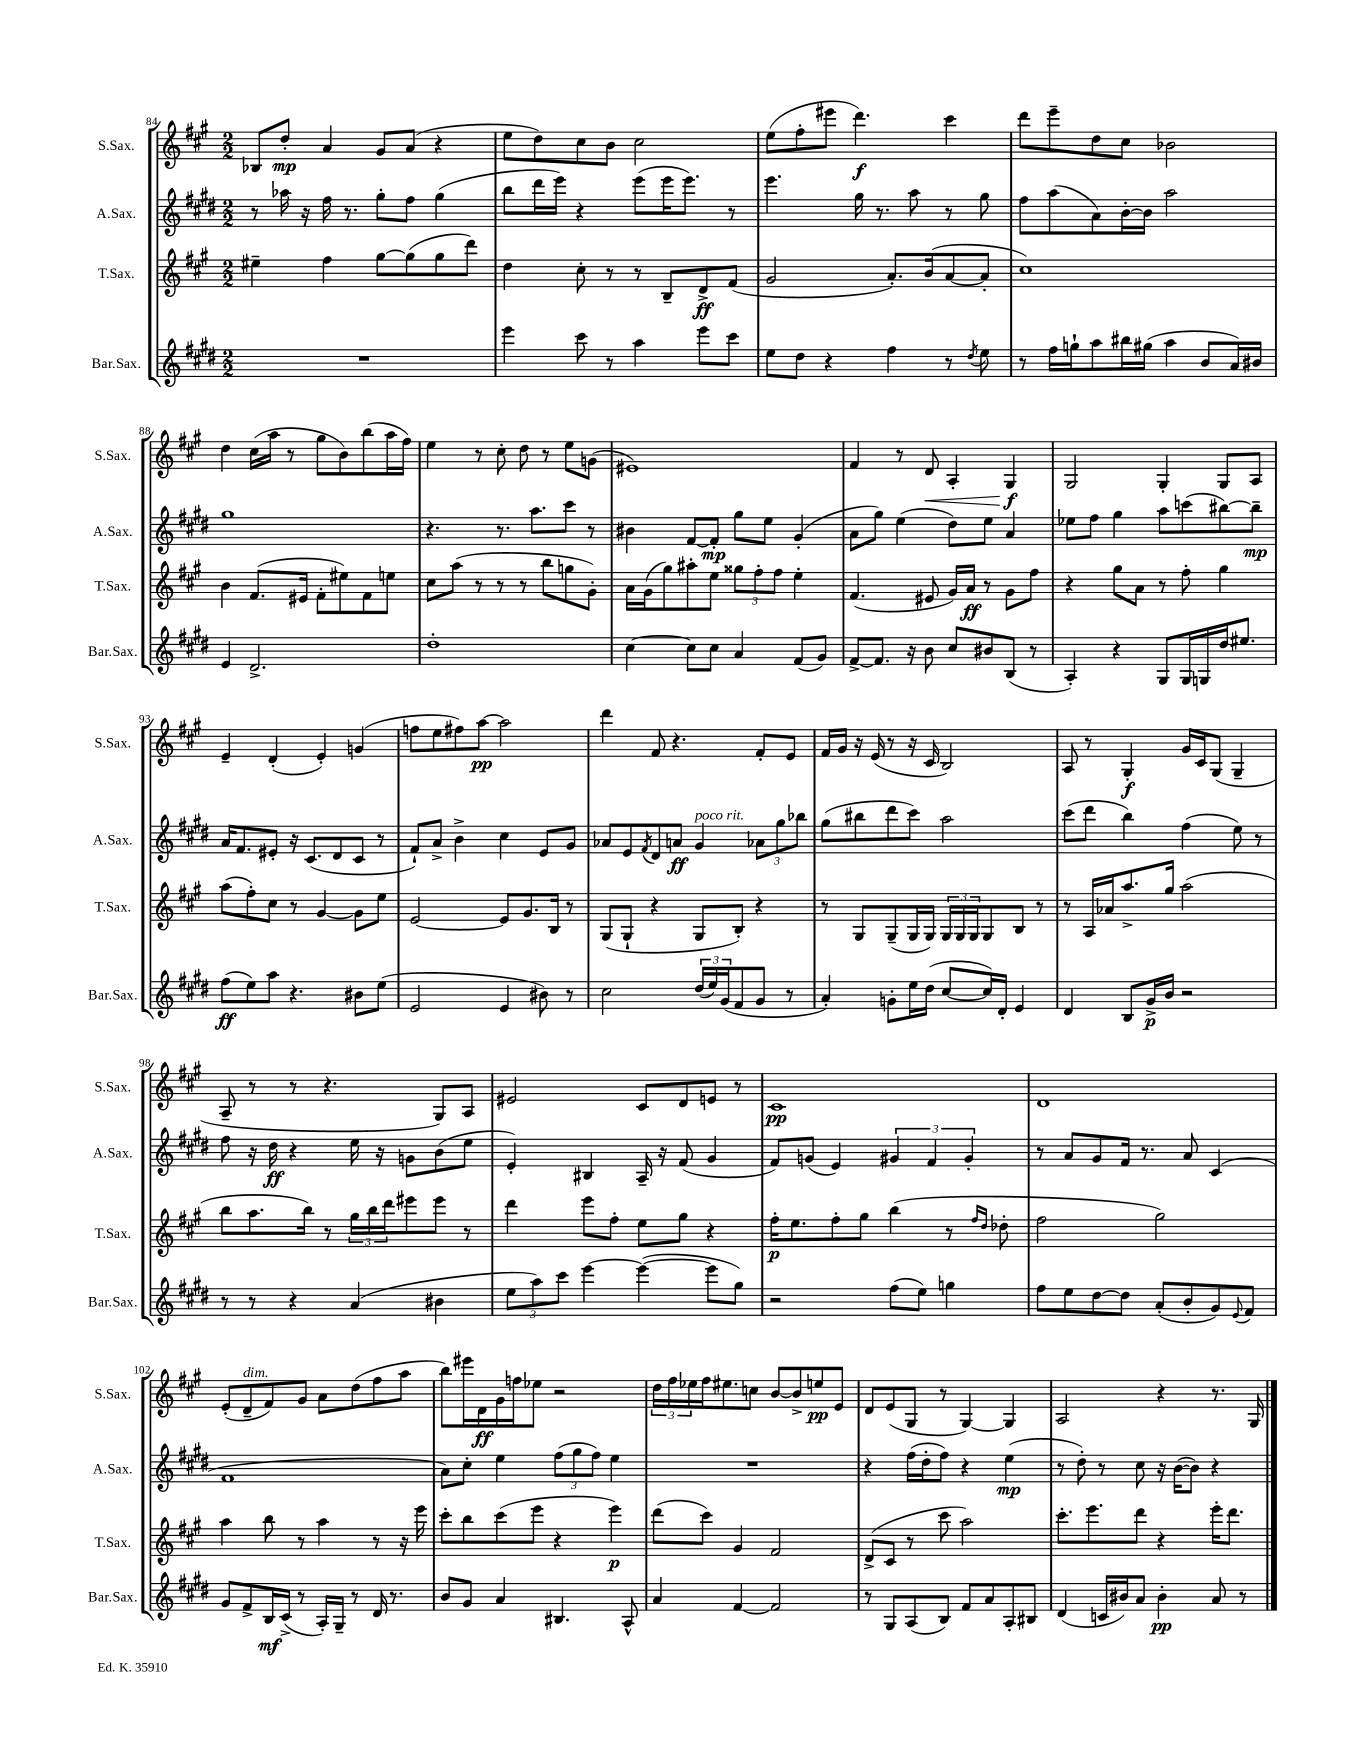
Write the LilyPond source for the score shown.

<<
\new StaffGroup <<
\new Staff = "s0" \with { instrumentName = "S.Sax." shortInstrumentName = "S.Sax." } {
    \clef treble \key a \major \numericTimeSignature \time 2/2
    bes8 d''8-.\mp a'4 gis'8 a'8( r4 |
    e''8 d''8) cis''8 b'8 cis''2 |
    e''8( fis''8-. eis'''8 d'''4.\f) cis'''4 |
    d'''8 e'''8-- d''8 cis''8 bes'2 |
    d''4 cis''16( a''16 r8 gis''8 b'8) b''8( a''16 fis''16) |
    e''4 r8 cis''8-. d''8 r8 e''8 g'8( |
    eis'1) |
    fis'4 r8 d'8\< a4-. gis4\f\! |
    gis2 gis4-. gis8 a8 |
    e'4-- d'4-.( e'4-.) g'4( |
    f''8 e''8 fis''8) a''8~\pp a''2 |
    d'''4 fis'8 r4. fis'8-. e'8 |
    fis'16 gis'16 r16 e'16( r8 r16 cis'16 b2) |
    a8 r8 gis4-.\f gis'16 cis'16 gis8( gis4-- |
    a8-- r8 r8 r4. gis8) a8 |
    eis'2 cis'8 d'8 e'8 r8 |
    cis'1\pp |
    d'1 |
    e'8-.( d'8--^\markup { \italic "dim." } fis'8) gis'8 a'8 d''8( fis''8 a''8 |
    b''8) eis'''16 d'16\ff gis'16 f''16 ees''8 r2 |
    \tuplet 3/2 { d''16 fis''16 ees''16 } fis''16 eis''8. c''8 b'8~ b'8-> e''8\pp e'8 |
    d'8 e'8( gis8 r8 gis4~) gis4 |
    a2 r4 r8. gis16 \bar "|." |
}
\new Staff = "s1" \with { instrumentName = "A.Sax." shortInstrumentName = "A.Sax." } {
    \clef treble \key e \major \numericTimeSignature \time 2/2
    r8 aes''16 r16 fis''16 r8. gis''8-. fis''8 gis''4( |
    b''8 dis'''16 e'''16) r4 e'''8( e'''16 e'''8.) r8 |
    e'''4. gis''16 r8. a''8 r8 gis''8 |
    fis''8 a''8( a'8) b'16~-. b'16 a''2 |
    gis''1 |
    r4. r8. a''8. cis'''8 r8 |
    bis'4 fis'8~ fis'8-.\mp gis''8 e''8 gis'4-.( |
    a'8 gis''8) e''4( dis''8) e''8 a'4 |
    ees''8 fis''8 gis''4 a''8 c'''8( bis''8~) bis''8--\mp |
    a'16 fis'8. eis'8-. r16 cis'8.( dis'8 cis'8 r8 |
    fis'8-!) a'8-> b'4-> cis''4 e'8 gis'8 |
    aes'8 e'8 \acciaccatura { fis'8 } dis'8 a'8\ff gis'4^\markup { \italic "poco rit." } \tuplet 3/2 { aes'8 gis''8 bes''8 } |
    gis''8( bis''8 dis'''8 cis'''8) a''2 |
    cis'''8( dis'''8 b''4) fis''4( e''8) r8 |
    fis''8 r16 dis''16\ff r4 e''16 r16 g'8 b'8( e''8 |
    e'4-.) bis4 a16-- r16 fis'8( gis'4 |
    fis'8) g'8( e'4) \tuplet 3/2 { gis'4 fis'4 gis'4-. } |
    r8 a'8 gis'8 fis'16 r8. a'8 cis'4( |
    fis'1 |
    a'8) cis''8-. e''4 \tuplet 3/2 { fis''8( gis''8 fis''8) } e''4 |
    R1 |
    r4 fis''16( dis''16-. fis''8) r4 e''4\mp( |
    r8 dis''8-.) r8 cis''8 r16 b'16~( b'8) r4 \bar "|." |
}
\new Staff = "s2" \with { instrumentName = "T.Sax." shortInstrumentName = "T.Sax." } {
    \clef treble \key a \major \numericTimeSignature \time 2/2
    eis''4-- fis''4 gis''8~ gis''8( gis''8 d'''8) |
    d''4 cis''8-. r8 r8 b8-- d'8->\ff fis'8( |
    gis'2 a'8.-.) b'16( a'8~ a'8-. |
    cis''1) |
    b'4 fis'8.( eis'16 fis'8-. eis''8) fis'8 e''8 |
    cis''8 a''8( r8 r8 r8 b''8 g''8 gis'8-.) |
    a'16 gis'16( gis''8) ais''8-. e''8 \tuplet 3/2 { gisis''8 fis''8-. fis''8 } e''4-. |
    fis'4.( eis'8 gis'16) a'16\ff r8 gis'8 fis''8 |
    r4 gis''8 a'8 r8 fis''8-. gis''4 |
    a''8( fis''8-.) cis''8 r8 gis'4~ gis'8 e''8 |
    e'2~ e'8 gis'8. b16 r8 |
    gis8( gis8-! r4 gis8 b8-.) r4 |
    r8 gis8 gis8--( gis16 gis16) \tuplet 3/2 { gis16 gis16 gis16 } gis8 b8 r8 |
    r8 a16 aes'16 a''8.-> gis''16 a''2( |
    b''8 a''8. b''16) r8 \tuplet 3/2 { gis''16 b''16 d'''16 } eis'''8 eis'''8 r8 |
    d'''4 e'''8 fis''8-. e''8 gis''8 r4 |
    fis''16-.\p e''8. fis''8-. gis''8 b''4( r8 \grace { fis''16 d''16 } des''8-. |
    fis''2 gis''2) |
    a''4 b''8 r8 a''4 r8 r16 e'''16 |
    cis'''8-. b''8 cis'''8( e'''8 r4 e'''4\p) |
    d'''8( cis'''8) gis'4 fis'2 |
    d'8->( cis'8 r8 cis'''8 a''2) |
    cis'''8.-. e'''8. d'''8 r4 e'''16-. d'''8. \bar "|." |
}
\new Staff = "s3" \with { instrumentName = "Bar.Sax." shortInstrumentName = "Bar.Sax." } {
    \clef treble \key e \major \numericTimeSignature \time 2/2
    R1 |
    e'''4 cis'''8 r8 a''4 e'''8 cis'''8 |
    e''8 dis''8 r4 fis''4 r8 \acciaccatura { dis''8 } e''8 |
    r8 fis''16 g''16-! a''8 bis''16 gis''16( a''4 b'8 a'16) bis'16 |
    e'4 dis'2.-> |
    dis''1-. |
    cis''4~ cis''8 cis''8 a'4 fis'8( gis'8) |
    fis'8~-> fis'8. r16 b'8 cis''8 bis'8 b8( r8 |
    a4-.) r4 gis8 gis16 g16 dis''16 eis''8. |
    fis''8\ff( e''8) a''8 r4. bis'8 e''8( |
    e'2 e'4 bis'8) r8 |
    cis''2 \tuplet 3/2 { dis''16( e''16) gis'16( } fis'8 gis'8 r8 |
    a'4-.) g'8-. e''16 dis''16( cis''8~ cis''16) dis'16-. e'4 |
    dis'4 b8 gis'16->\p b'16 r2 |
    r8 r8 r4 a'4( bis'4 |
    \tuplet 3/2 { e''8 a''8) cis'''8 } e'''4~ e'''4~( e'''8 gis''8) |
    r2 fis''8( e''8) g''4 |
    fis''8 e''8 dis''8~ dis''8 a'8-.( b'8-. gis'8) \appoggiatura { e'8 } fis'8 |
    gis'8 fis'8-> b16\mf cis'16->( r8 a16-.) gis16-- r8 dis'16 r8. |
    b'8 gis'8 a'4 bis4. a8-^ |
    a'4 fis'4~ fis'2 |
    r8 gis8 a8( b8) fis'8 a'8 a8-. bis8 |
    dis'4( c'16 bis'16) a'8 bis'4-.\pp a'8 r8 \bar "|." |
}
>>
>>
\layout { \context { \Score currentBarNumber = #84 } }
